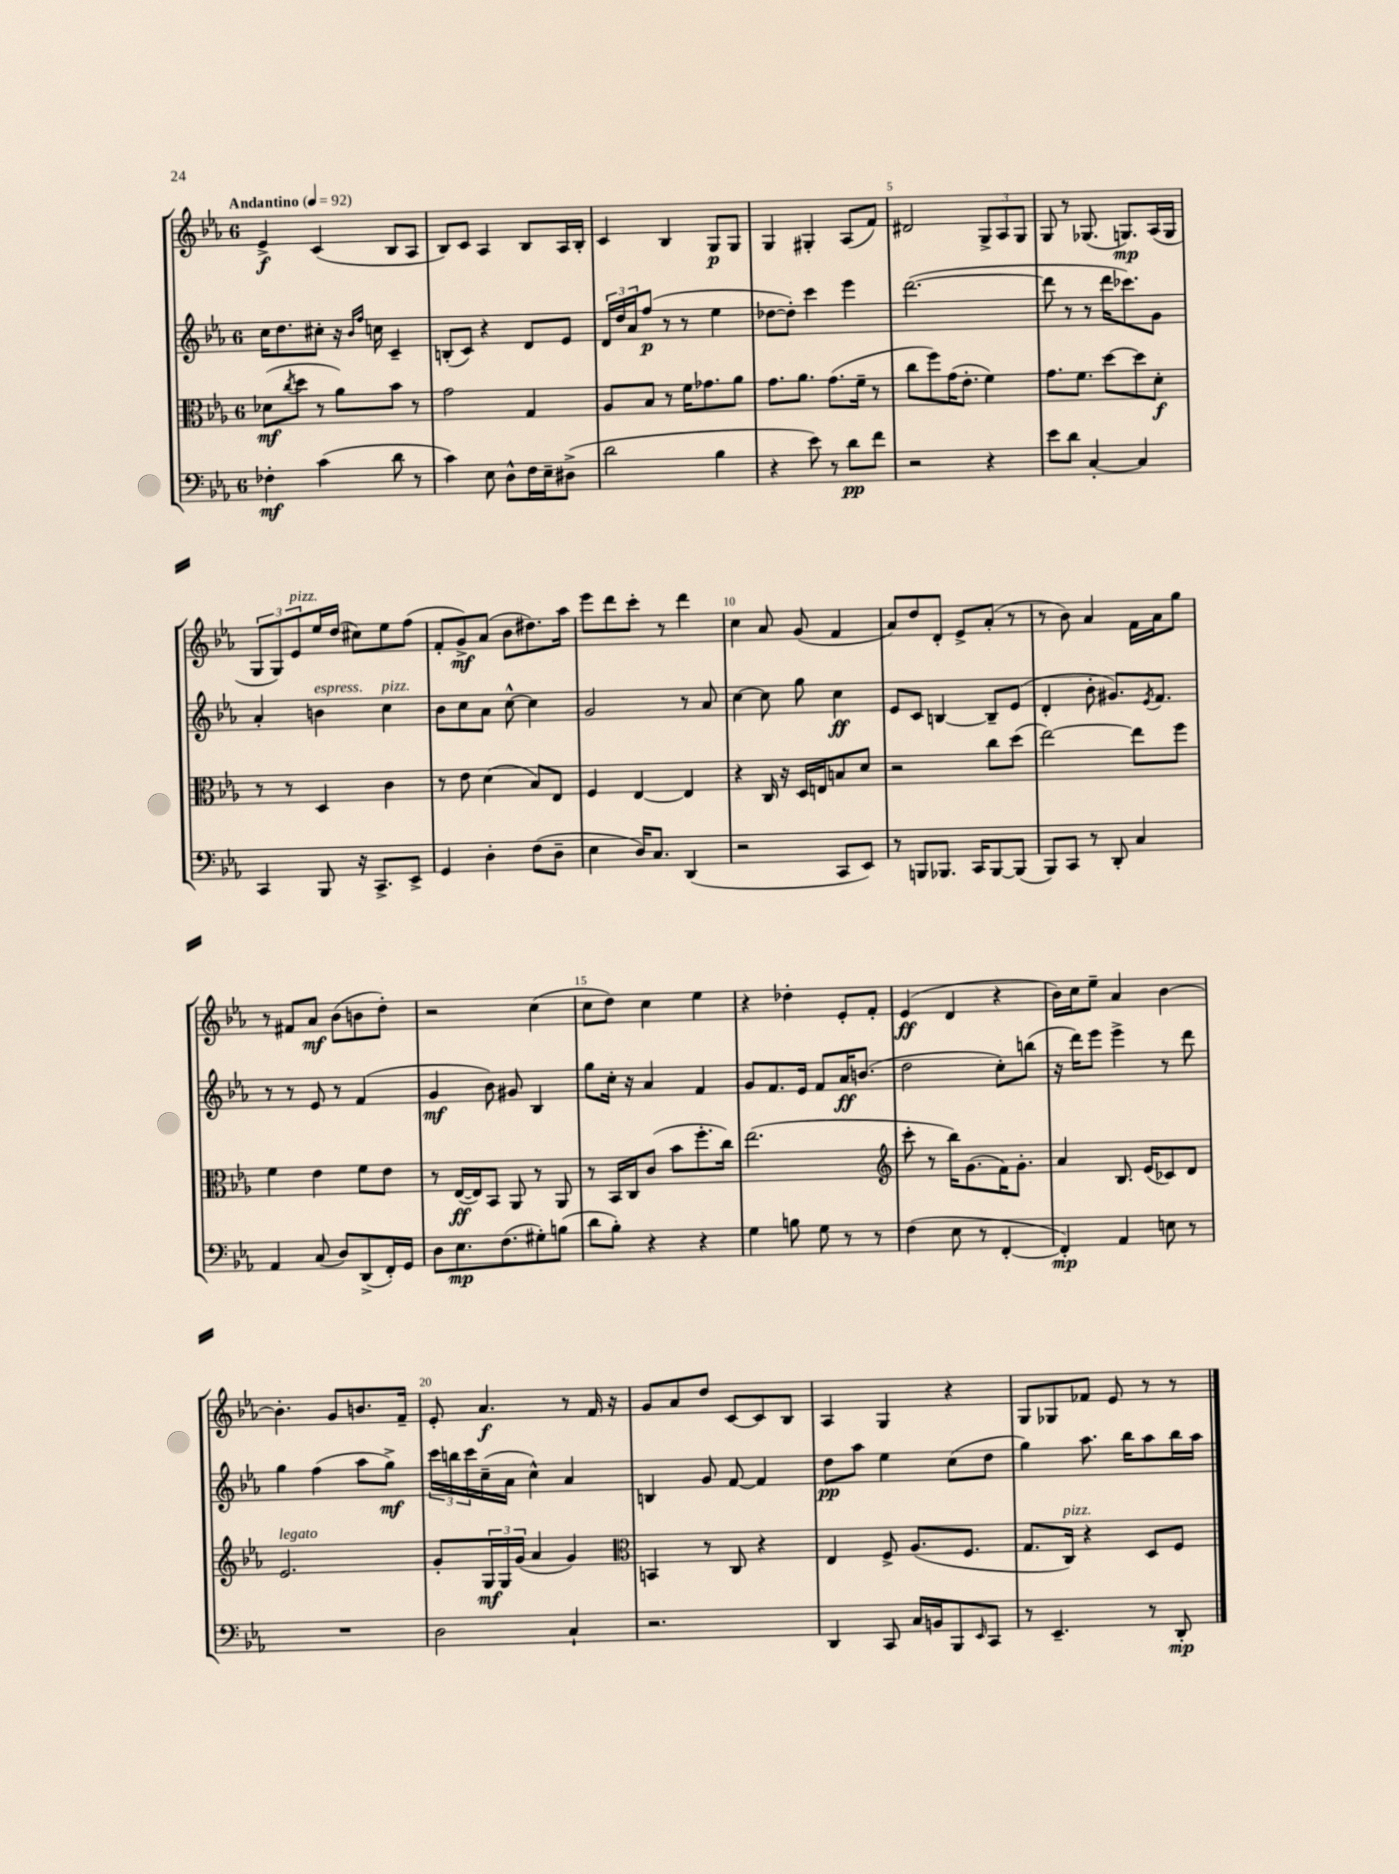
<<
\new StaffGroup <<
\new Staff = "s0" {
    \clef treble \key ees \major \once \override Staff.TimeSignature.style = #'single-digit \time 6/8 \tempo "Andantino" 4 = 92
    ees'4->\f c'4( bes8 aes8 |
    bes8) c'8 aes4 bes8 aes16 bes16-. |
    c'4 bes4 g8\p g8 |
    g4 gis4-. aes8( f'8) |
    dis'2 \tuplet 3/2 { g8-> aes8 g8 } |
    g8 r8 ges8.( g8.\mp) aes16( g16 |
    \tuplet 3/2 { g8 g8) ees'8^\markup { \italic "pizz." } } ees''16 d''16( cis''8) ees''8 f''8( |
    f'8-. g'8->\mf) aes'8( bes'8 dis''8.) aes''16 |
    ees'''8 d'''8 c'''8-. r8 d'''4 |
    c''4 aes'8 g'8( f'4 |
    aes'8) d''8 d'8-. ees'8-> aes'8-.( r8 |
    r8 bes'8) aes'4 f'16 aes'16 g''8 |
    r8 fis'8 aes'8\mf bes'8( b'8 d''8-.) |
    r2 c''4( |
    c''8 d''8) c''4 ees''4 |
    r4 des''4-. ees'8-. f'8-. |
    ees'4\ff( d'4 r4 |
    bes'16) c''16 ees''8-- aes'4 bes'4~ |
    bes'4.-. g'8 b'8. f'16-- |
    ees'8-. aes'4.\f r8 f'16 r16 |
    g'8 aes'8 d''8 c'8~ c'8 bes8 |
    aes4 g4 r4 |
    g8 ges8 fes'8 ees'8 r8 r8 \bar "|." |
}
\new Staff = "s1" {
    \clef treble \key ees \major \once \override Staff.TimeSignature.style = #'single-digit \time 6/8
    c''16 d''8. cis''8-. r16 \grace { bes'16 f''16 } c''16 c'4-- |
    b8-.( c'8) r4 d'8 ees'8 |
    \tuplet 3/2 { d'16 d''16 aes'16 } f''8\p( r8 r8 ees''4 |
    des''8~ des''8-.) c'''4 ees'''4 |
    d'''2.~( |
    d'''8 r8 r8 d'''16 ces'''8.) g'8 |
    aes'4-. b'4^\markup { \italic "espress." } c''4^\markup { \italic "pizz." } |
    bes'8 c''8 aes'8 c''8~-^ c''4 |
    g'2 r8 aes'8 |
    c''4~ c''8 g''8 c''4\ff |
    ees'8 c'8 b4~ b8-- ees'8( |
    d'4-. bes'8-. gis'8.) \acciaccatura { ees'8 } f'8. |
    r8 r8 ees'8 r8 f'4( |
    g'4\mf bes'8) gis'8 bes4 |
    g''8 c''16-. r16 aes'4 f'4 |
    g'8 f'8. ees'16 f'8 aes'16\ff b'8.( |
    d''2 c''8-.) b''8( |
    r16 d'''16) ees'''8 ees'''4-> r8 d'''8 |
    g''4 f''4( aes''8 g''8->\mf) |
    \tuplet 3/2 { c'''16 b''16 c'''16 } c''16--( aes'16 c''4-^) aes'4 |
    b4 g'8 f'8~ f'4 |
    d''8\pp aes''8 ees''4 c''8( d''8 |
    g''4) aes''8. bes''16 aes''8 bes''16 aes''16 \bar "|." |
}
\new Staff = "s2" {
    \clef alto \key ees \major \once \override Staff.TimeSignature.style = #'single-digit \time 6/8
    des'8\mf( \acciaccatura { c''8 } d''8 r8 aes'8) bes'8 r8 |
    g'2 g4 |
    aes8 bes8 r8 f'16 ges'8. aes'8 |
    g'8. aes'8. g'8.( f'16-- r8 |
    c''8 f''8) g'16( ees'8.-. f'4) |
    g'8. f'8. d''8~ d''8 d'8-.\f |
    r8 r8 d4 c'4 |
    r8 ees'8 d'4( bes8) ees8 |
    f4 ees4~ ees4 |
    r4 c16 r16 d16 e16 b8 d'8 |
    r2 c''8 d''8( |
    ees''2~) ees''8 f''8 |
    f'4 ees'4 f'8 ees'8 |
    r8 ees16~\ff( ees16) bes,8 aes,8 r8 aes,8 |
    r8 bes,16 c16 c'8( bes'8 f''8.-. c''16) |
    ees''2.( |
    \clef treble c'''8-. r8 bes''16) g'8.( f'16) g'8.-. |
    aes'4 bes8. ees'16( ces'8) d'8 |
    ees'2.^\markup { \italic "legato" } |
    g'8-. \tuplet 3/2 { g16\mf g16 g'16( } aes'4 g'4) |
    \clef alto b,4 r8 c8 r4 |
    ees4 f8-> aes8.( f8. |
    g8. c16^\markup { \italic "pizz." }) r4 d8 f8 \bar "|." |
}
\new Staff = "s3" {
    \clef bass \key ees \major \once \override Staff.TimeSignature.style = #'single-digit \time 6/8
    fes4-.\mf c'4( d'8 r8 |
    c'4) ees8 d8-^ f16 ees16-- dis8->( |
    d'2 bes4 |
    r4 ees'8) r8 d'8\pp f'8 |
    r2 r4 |
    ees'8 d'8 c4~-. c4 |
    c,4 bes,,8 r16 c,8.-> ees,8-> |
    g,4 d4-. f8( d8-- |
    ees4 d16) c8. d,4( |
    r2 c,8 ees,8) |
    r8 b,,8 bes,,8. c,16 bes,,8~ bes,,8( |
    bes,,8) c,8 r8 d,8-. c4 |
    aes,4 c8( d8) d,8->( f,16-.) g,16 |
    d8 ees8.\mp f8.( gis8-.) b8( |
    d'8 bes8-.) r4 r4 |
    g4 b8 g8 r8 r8 |
    f4( ees8 r8 f,4~-. |
    f,4-.\mp) aes,4 e8 r8 |
    R2. |
    d2 c4-! |
    r2. |
    d,4 c,8 c16 b,16 bes,,8 \grace { ees,16 } c,8 |
    r8 ees,4.-- r8 d,8-.\mp \bar "|." |
}
>>
>>
\layout { \context { \Score \override BarNumber.break-visibility = ##(#f #t #t) barNumberVisibility = #(every-nth-bar-number-visible 5) } }
